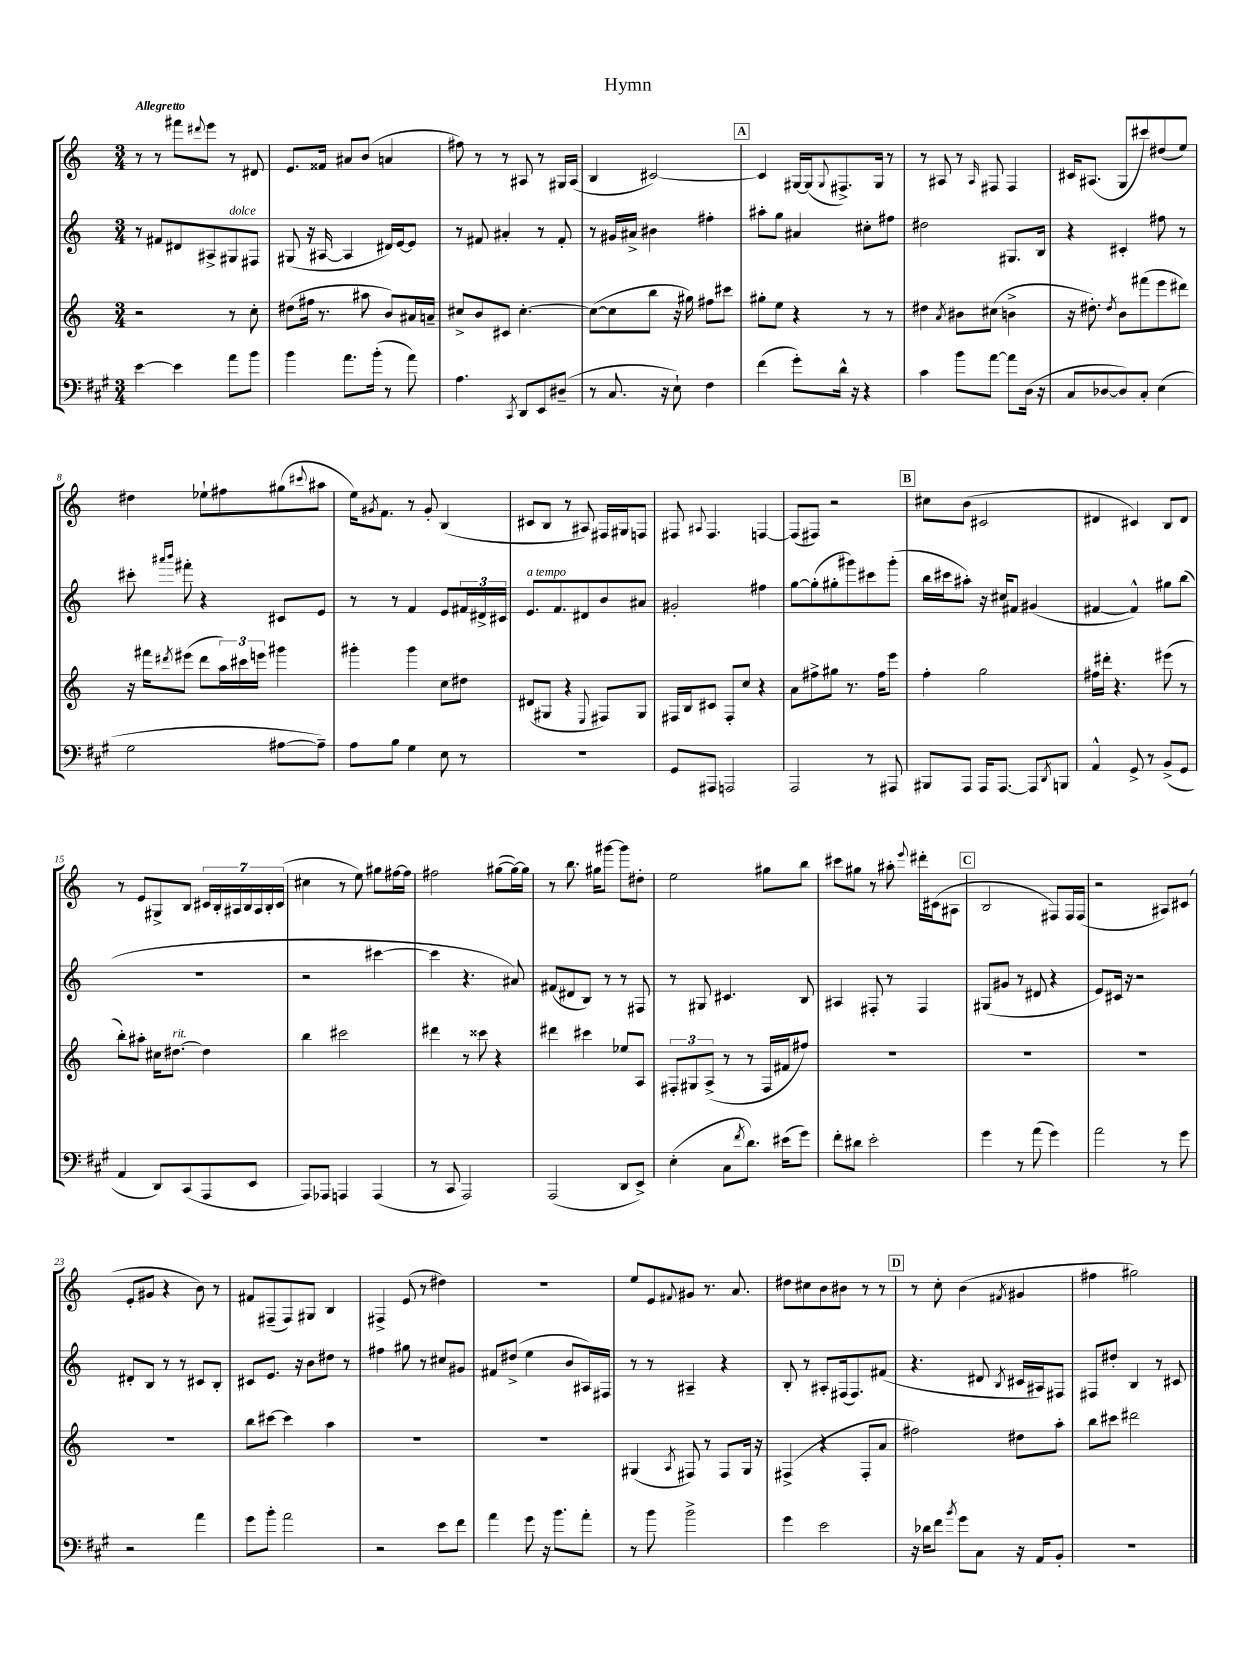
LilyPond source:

\header { title = "Hymn" }
<<
\new StaffGroup <<
\new Staff = "s0" {
    \clef treble \key c \major \numericTimeSignature \time 3/4 \tempo "Allegretto"
    r8 r8 fis'''8 \appoggiatura { dis'''8 } e'''8 r8 dis'8 |
    e'8. fisis'16 ais'8 b'8( a'4 |
    fis''8) r8 r8 ais8 r8 gis16 ais16( |
    b4 cis'2~) |
    \mark \markup { \box "A" } cis'4 gis16~ gis16( \appoggiatura { gis8 } fis8.->) gis16 r8 |
    r8 ais8 r8 \grace { ais16 } fis8 fis4 |
    cis'16 ais8.( g8 cis'''8) dis''8( e''8) |
    dis''4 ees''8-! fis''8 gis''8( \appoggiatura { cis'''8 } ais''8 |
    e''16) \acciaccatura { gis'8 } f'8. r8 gis'8-. b4( |
    cis'8 b8 r8 ais8) fis16 gis16 f8 |
    fis8 \appoggiatura { ais8 } fis4. f4~ |
    f8( fis8) r2 |
    \mark \markup { \box "B" } cis''8 b'8( cis'2 |
    dis'4 cis'4) b8 dis'8 |
    r8 e'8 gis8-> b8 \tuplet 7/4 { cis'16 b16-. ais16 b16 ais16 b16-. cis'16( } |
    cis''4 r8 e''8) gis''8 fis''16~ fis''16 |
    fis''2 gis''8~( gis''16~) gis''16 |
    r8 b''8. gis''16 gis'''8~ gis'''8 dis''8-. |
    e''2 gis''8 b''8 |
    cis'''8 gis''8 r8 ais''8-. \appoggiatura { e'''8 } dis'''16-. cis'16( ais8 |
    \mark \markup { \box "C" } b2 fis8) fis16 fis16( |
    r2 ais8) cis'8( |
    e'8-. gis'8 r4 b'8) r8 |
    fis'8 fis8--( fis8) gis8 b4 |
    fis4-> e'8( r8 dis''4) |
    R2. |
    e''8 e'8 \appoggiatura { fis'8 } gis'8 r8. a'8. |
    dis''8 cis''8 b'8 bis'8 r8 r8 |
    \mark \markup { \box "D" } r8 c''8-. b'4( \acciaccatura { fis'8 } gis'4 |
    fis''4 gis''2) \bar "|." |
}
\new Staff = "s1" {
    \clef treble \key c \major \numericTimeSignature \time 3/4
    r8 fis'8 dis'8 ais8-> gis8^\markup { \italic "dolce" } fis8 |
    gis8( r16 ais16~ ais4 dis'16) e'16~ e'8 |
    r8 fis'8 ais'4-. r8 fis'8-. |
    r8 gis'16 ais'16-> bis'4 fis''4-. |
    \mark \markup { \box "A" } ais''8-. g''8 ais'4 cis''8-. fis''8 |
    dis''2 gis8. b16 |
    r4 cis'4-. fis''8 r8 |
    cis'''8-. \grace { ais'''16 b'''16 } fis'''8-. r4 cis'8 e'8 |
    r8 r8 f'4 e'8 \tuplet 3/2 { fis'16 dis'16-> cis'16 } |
    e'8.^\markup { \italic "a tempo" } f'8. dis'8 b'8 ais'8 |
    gis'2-. fis''4 |
    g''8~ g''8-.( gis''8-. gis'''8) cis'''8 gis'''8-.( |
    \mark \markup { \box "B" } b''16 cis'''16 ais''8-.) r16 cis''16 fis'8 gis'4( |
    fis'4~ fis'4-^) gis''8 b''8( |
    R2. |
    r2 cis'''4~ |
    cis'''4 r4. ais'8) |
    fis'8( dis'8 b8) r8 r8 fis8 |
    r8 gis8 cis'4. b8 |
    ais4 fis8-. r8 fis4 |
    \mark \markup { \box "C" } gis8( gis'8 r8 dis'8 r4 |
    e'8) cis'16 r16 r2 |
    dis'8-. b8 r8 r8 cis'8 b8-. |
    cis'8 e'8. r16 b'8 dis''8 r8 |
    fis''4 gis''8 r8 cis''8 gis'8 |
    fis'8 dis''8->( e''4 b'8 ais16) fis16 |
    r8 r8 ais4-- r4 |
    b8-. r8 ais8-. fis16( fis8.) fis'8( |
    \mark \markup { \box "D" } r4. dis'8 \acciaccatura { b8 } cis'16 ais16) fis8 |
    fis8 dis''8-. b4 r8 cis'8 \bar "|." |
}
\new Staff = "s2" {
    \clef treble \key c \major \numericTimeSignature \time 3/4
    r2 r8 c''8-. |
    dis''8( fis''16 r8. ais''8 b'8) ais'16 a'16-- |
    cis''8-> b'8 cis'8 cis''4.~-. |
    cis''8~( cis''8 b''8 r16 gis''16) fis''8 cis'''8 |
    \mark \markup { \box "A" } gis''8-. e''8 r4 r8 r8 |
    dis''4 \acciaccatura { a'8 } bis'8 cis''8( b'4-> |
    r16 dis''8.-.) \acciaccatura { dis''8 } b'8 fis'''8( e'''8 dis'''8) |
    r16 fis'''16 \acciaccatura { dis'''8 } eis'''8( dis'''8 \tuplet 3/2 { a''16) cis'''16 e'''16 } gis'''4 |
    gis'''4-. gis'''4 c''8 dis''8 |
    dis'8( gis8 r4 \appoggiatura { e8 } fis8) gis8 |
    fis16 b16 cis'8 fis8-. c''8 r4 |
    a'8 fis''8-> gis''8 r8. fis''16 e'''8 |
    \mark \markup { \box "B" } f''4-. g''2 |
    fis''16 dis'''16-. r4. eis'''8( r8 |
    b''8-.) ais''8-. cis''16 dis''8.~^\markup { \italic "rit." } dis''4 |
    b''4 cis'''2 |
    dis'''4 r8 cisis'''8 r4 |
    dis'''4 cis'''4 ees''8 a8 |
    \tuplet 3/2 { fis8-. gis8 a8->( } r8 r8 fis16 fis'16 fis''8) |
    R2. |
    \mark \markup { \box "C" } R2. |
    R2. |
    R2. |
    b''8 cis'''8~ cis'''4 a''4 |
    R2. |
    R2. |
    gis4( \acciaccatura { a8 } fis8) r8 fis8 gis16 r16 |
    fis4->( r4 fis8-. a'8 |
    \mark \markup { \box "D" } fis''2) dis''8 a''8-. |
    b''8 cis'''8 dis'''2 \bar "|." |
}
\new Staff = "s3" {
    \clef bass \key a \major \numericTimeSignature \time 3/4
    e'4~ e'4 a'8 b'8 |
    b'4 a'8. b'16-.( r8 a'8) |
    a4. \acciaccatura { cis,8 } d,8 e,8 dis8--( |
    r8 cis8. r16 e8-!) fis4 |
    \mark \markup { \box "A" } fis'4( gis'8-.) d'16-^ r16 r4 |
    cis'4 b'8 a'8~ a'8 d16( r16 |
    cis8 des8~ des8) cis8-. e4( |
    gis2 ais8~ ais8--) |
    a8 b8 gis4 e8 r8 |
    R2. |
    gis,8 ais,,8 a,,2 |
    a,,2 r8 ais,,8 |
    \mark \markup { \box "B" } bis,,8 a,,8 a,,16 a,,8.~ a,,8 \acciaccatura { d,8 } b,,8 |
    a,4-^ gis,8-> r8 b,8->( gis,8 |
    a,4 d,8) cis,8( a,,8 e,8 |
    a,,8) aes,,8 a,,4 a,,4( |
    r8 cis,8 a,,2) |
    a,,2( d,8 e,8->) |
    e4-.( cis8 \acciaccatura { fis'8 } d'8.) eis'16( gis'8) |
    fis'8-. dis'8 e'2-. |
    \mark \markup { \box "C" } gis'4 r8 a'8( gis'4) |
    a'2 r8 gis'8 |
    r2 a'4 |
    gis'8 b'8-. a'2 |
    r2 e'8 fis'8 |
    a'4 gis'8 r16 b'8. a'8-. |
    r8 b'8 b'2-> |
    gis'4 e'2 |
    \mark \markup { \box "D" } r16 des'16 fis'8 \acciaccatura { b'8 } gis'8 cis8 r16 a,16 b,8-. |
    R2. \bar "|." |
}
>>
>>
